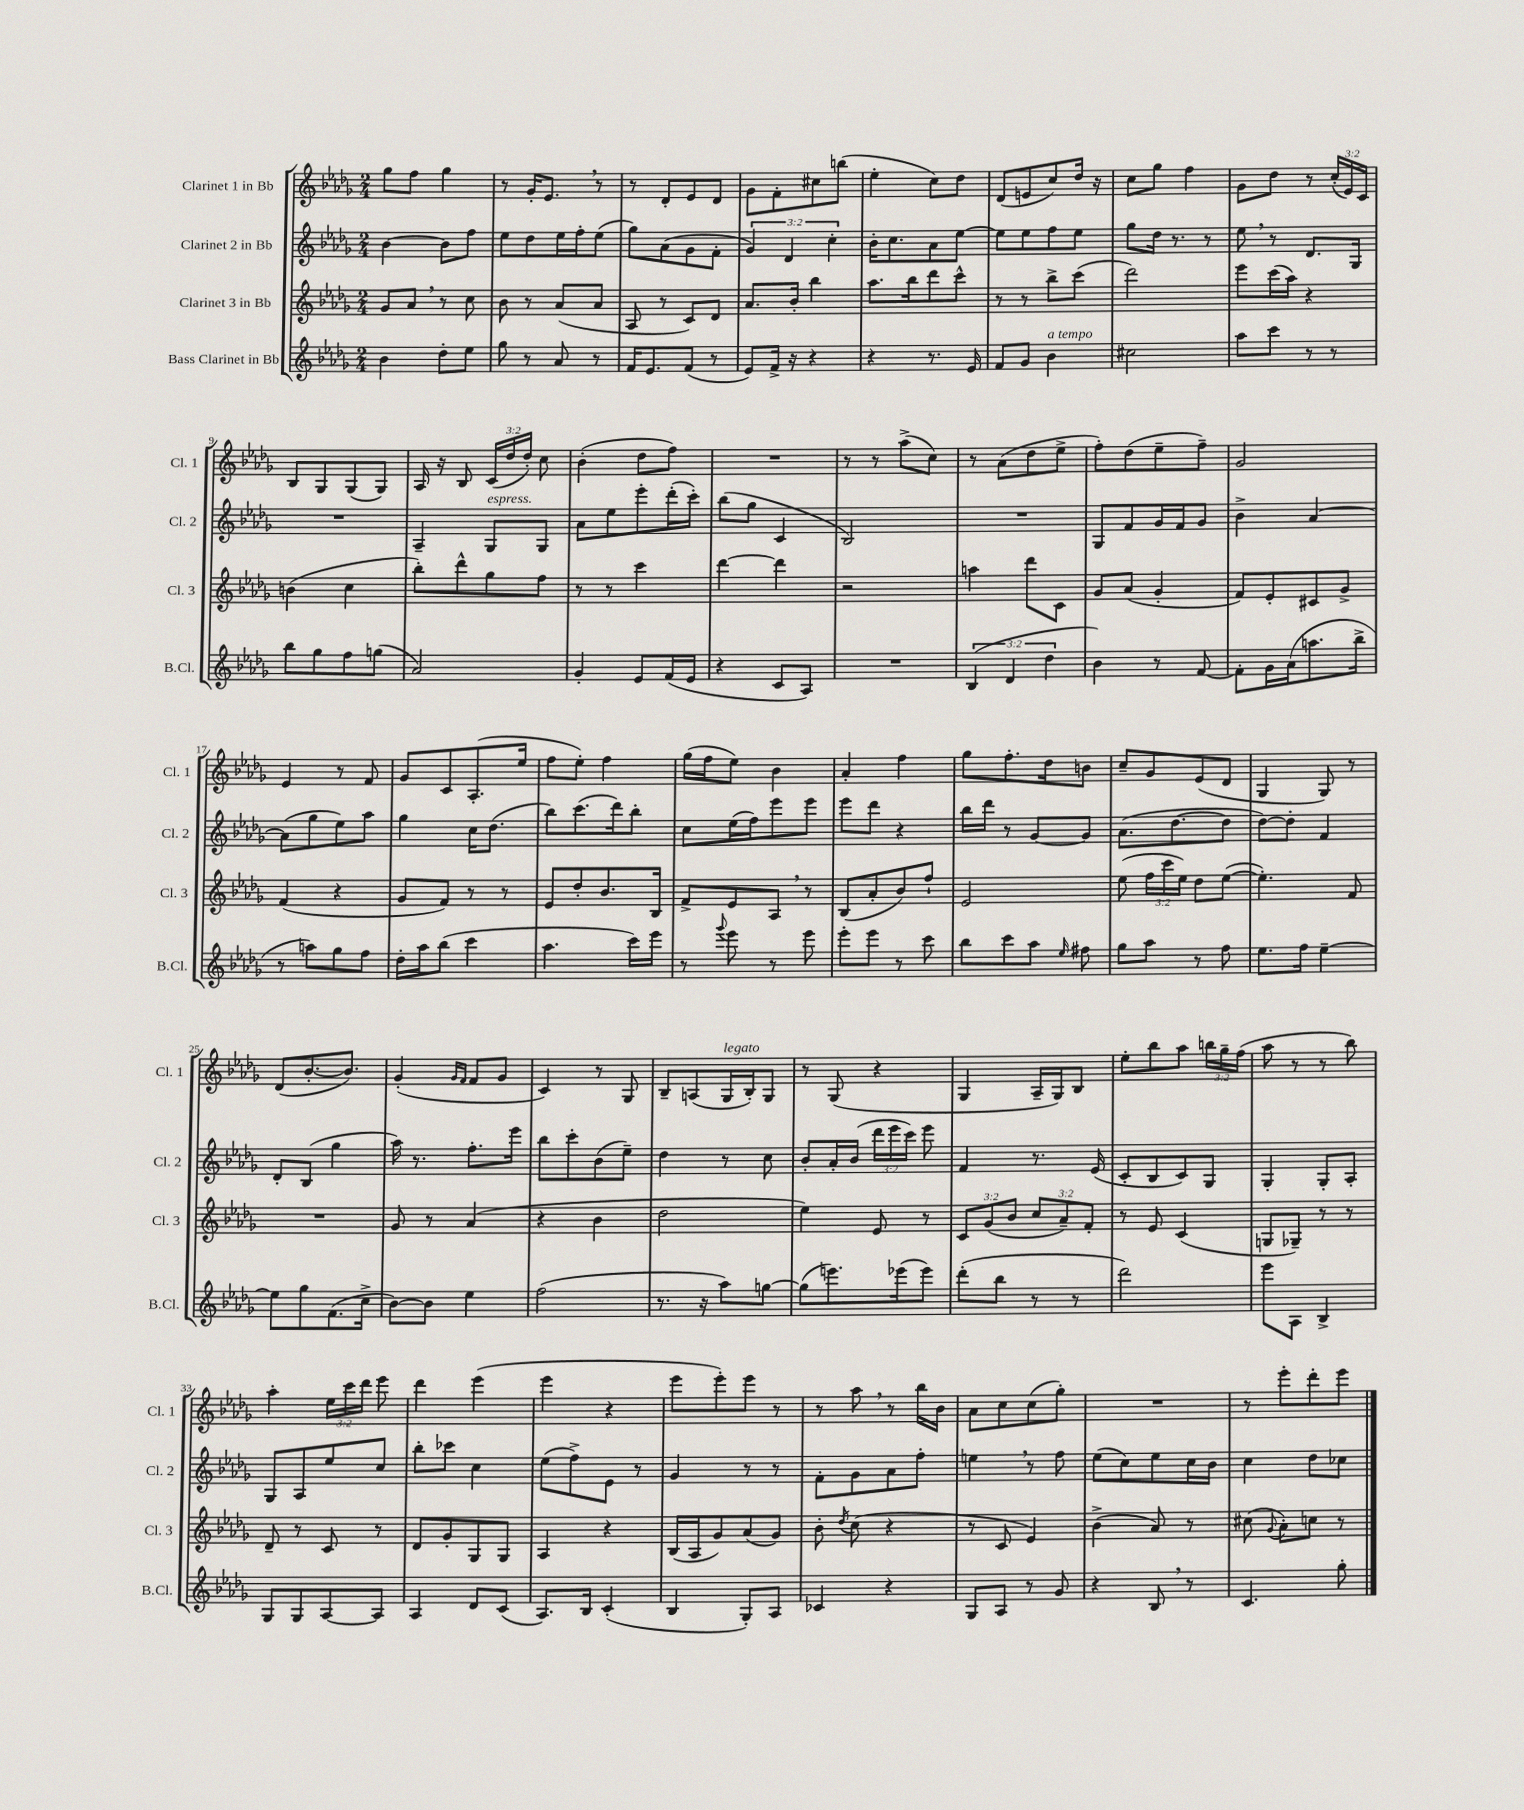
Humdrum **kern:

**kern	**kern	**kern	**kern
*staff4	*staff3	*staff2	*staff1
*clefG2	*clefG2	*clefG2	*clefG2
*k[b-e-a-d-g-]	*k[b-e-a-d-g-]	*k[b-e-a-d-g-]	*k[b-e-a-d-g-]
*M2/4	*M2/4	*M2/4	*M2/4
4b-	8g-	[4b-	8gg-
.	8a-	.	8ff
8dd-'	8r	8b-]	4gg-
8ee-	8cc	8ff	.
=	=	=	=
8gg-	8b-	8ee-	8r
8r	8r	8dd-	16g-'
.	.	.	8.e-
8a-	(8a-	16ee-	.
.	.	16ff'	.
8r	8a-	(8ee-	8r
=	=	=	=
16f	8A-	8gg-)	8r
8.e-	.	.	.
.	8r	(8a-	8d-'
(8f	8c)	8g-	8e-
8r	8d-	8f'	8d-
=	=	=	=
8e-)	8.a-	6g-)	8g-
16f^	.	.	8f'
.	.	6d-	.
16r	16b-'	.	.
4r	4bb-	.	8cc#
.	.	6cc'	.
.	.	.	(8bb
=	=	=	=
4r	8.aa-	16b-'	4ee-'
.	.	8.cc	.
.	16bb-	.	.
8.r	8ddd-	8a-	8cc)
.	8ccc^^	[8ee-	8dd-
16e-	.	.	.
=	=	=	=
8f	8r	8ee-]	(8d-
8g-	8r	8ee-	8e
4b-	8bb-^	8ff	8cc)
.	(8ccc	8ee-	16dd-
.	.	.	16r
=	=	=	=
2cc#	2ddd-)	8gg-	8cc
.	.	16dd-	8gg-
.	.	8.r	.
.	.	.	4ff
.	.	8r	.
=	=	=	=
8aa-	8eee-	8ee-	8g-
8ccc	(16ccc	8r	8dd-
.	16aa-)	.	.
8r	4r	8.d-	8r
8r	.	.	(24cc'
.	.	.	24e-)
.	.	16G-	.
.	.	.	24c
=	=	=	=
8bb-	(4b	2r	8B-
8gg-	.	.	8G-
8ff	4cc	.	(8G-
(8gg	.	.	8G-)
=	=	=	=
2a-)	8bb-')	4A-~	16A-
.	.	.	16r
.	8ddd-^^	.	8B-
.	8gg-	8G-	(24c
.	.	.	24dd-
.	.	.	24dd-')
.	8ff	8G-	8cc
=	=	=	=
4g-'	8r	8a-	(4b-'
.	8r	8ee-	.
8e-	4ccc	8eee-'	8dd-
(16f	.	(16ddd-'	8ff)
16e-	.	16ccc')	.
=	=	=	=
4r	[4ddd-	(8bb-	2r
.	.	8gg-	.
8c	4ddd-]	4c	.
8A-)	.	.	.
=	=	=	=
2r	2r	2B-)	8r
.	.	.	8r
.	.	.	(8aa-^
.	.	.	8cc)
=	=	=	=
(6B-	4aa	2r	8r
.	.	.	(8a-
6d-	.	.	.
.	8ddd-	.	8dd-
6dd-	.	.	.
.	8c	.	8ee-^
=	=	=	=
4b-)	8g-	8G-	8ff')
.	(8a-	8f	(8dd-
8r	4g-'	16g-	8ee-~
.	.	16f	.
[8f	.	8g-	8ff~)
=	=	=	=
8f']	8f)	4b-^	2g-
16g-	8e-'	.	.
(16a-	.	.	.
8.aa	8c#	[4a-	.
.	8g-^	.	.
16bb-^	.	.	.
=	=	=	=
8r	(4f	(8a-]	4e-
8aa)	.	8gg-	.
8gg-	4r	8ee-)	8r
8ff	.	8aa-	8f
=	=	=	=
16dd-'	8g-	4gg-	8g-
16aa-	.	.	.
(8bb-	8f)	.	8c
4ccc	8r	16cc	(8.A-'
.	.	(8.dd-	.
.	8r	.	.
.	.	.	16ee-
=	=	=	=
4.aa-	8e-	8bb-)	8ff
.	8dd-'	(8.ccc	8ee-')
.	8.b-	.	4ff
.	.	16ddd-)	.
16ccc)	.	8bb-'	.
16eee-	16B-	.	.
=	=	=	=
8r	8f^	8cc	(16gg-
.	.	.	16ff
8qqggg-	.	.	.
8eee-	8e-	(16ee-	8ee-)
.	.	16ff)	.
8r	8A-	8eee-	4b-
8eee-	8r	8eee-	.
=	=	=	=
8eee-'	(8B-	8eee-	4a-'
8eee-	8a-'	8ddd-	.
8r	8b-)	4r	4ff
8ccc	8ff`	.	.
=	=	=	=
8bb-	2e-	16bb-	8gg-
.	.	16ddd-	.
8ccc	.	8r	8.ff'
8aa-	.	[8g-	.
.	.	.	16dd-
16qqee-	.	.	.
8ff#	.	8g-]	8b
=	=	=	=
8gg-	(8ee-	(8.a-	8cc~
8aa-	24ff	.	8g-
.	24ccc	.	.
.	.	[8.dd-	.
.	24ee-)	.	.
8r	8dd-	.	(8e-
8ff	([8ee-	8dd-]	8d-
=	=	=	=
8.ee-	4.ee-'])	[8dd-)	4G-
.	.	8dd-']	.
16ff	.	.	.
[4ee-~	.	4f	8G-)
.	8f	.	8r
=	=	=	=
8ee-]	2r	8d-'	(8d-
8gg-	.	(8B-	[8.b-'
(8.f	.	4gg-	.
.	.	.	8.b-])
16cc^	.	.	.
=	=	=	=
[8b-)	8g-	16aa-)	(4g-'
.	.	8.r	.
8b-]	8r	.	.
.	.	.	16qqg-
.	.	.	16qqf
4ee-	(4a-	8.ff'	8f
.	.	.	8g-
.	.	16eee-	.
=	=	=	=
(2ff	4r	8bb-	4c)
.	.	8ccc'	.
.	4b-	(8b-	8r
.	.	8ee-~)	8G-
=	=	=	=
8.r	2dd-	4dd-	8B-~
.	.	.	(8A
16r	.	.	.
8aa-)	.	8r	16G-
.	.	.	16B-')
[8gg	.	8cc	8G-
=	=	=	=
(8gg]	4ee-)	8b-'	8r
8.eee)	.	16a-'	(8G-
.	.	(16b-	.
.	8e-	24ddd-	4r
.	.	24eee-	.
(16eee-	.	.	.
.	.	24ccc)	.
8eee-)	8r	8eee-	.
=	=	=	=
(8ddd-'	12c	4f	4G-
.	(12g-	.	.
8bb-	.	.	.
.	12b-	.	.
8r	12cc	8.r	16A-~
.	.	.	16G-)
.	12a-~)	.	.
8r	.	.	8B-
.	12f'	.	.
.	.	(16e-	.
=	=	=	=
2ddd-)	8r	8c'	8ee-'
.	8e-	8B-	8bb-
.	(4c	8c)	8aa-
.	.	8G-	24bb
.	.	.	24gg-~
.	.	.	(24ff
=	=	=	=
8eee-	8G	4G-'	8aa-
8A-	8G-~)	.	8r
4B-^	8r	8G-'	8r
.	8r	8A-'	8bb-)
=	=	=	=
8G-	8d-~	8G-	4aa-'
8G-	8r	8A-	.
[8A-	8c	8ee-	24ee-
.	.	.	24ccc
.	.	.	24ddd-
8A-]	8r	8cc	8eee-
=	=	=	=
4A-	8d-	8bb-'	4ddd-
.	8g-'	8ccc-	.
8d-	8G-	4cc	(4eee-
(8c	8G-	.	.
=	=	=	=
8.A-)	4A-	(8ee-	4eee-
.	.	8ff^)	.
16B-	.	.	.
(4c'	4r	8e-	4r
.	.	8r	.
=	=	=	=
4B-	(16B-	4g-	8eee-
.	16A-	.	.
.	8g-)	.	8eee-')
8G-')	(8a-	8r	8eee-
8A-	8g-)	8r	8r
=	=	=	=
4c-	8b-'	8f'	8r
.	8qdd-	.	.
.	(8cc	8g-	8aa-
4r	4r	8a-	8r
.	.	8ff'	16bb-
.	.	.	16b-
=	=	=	=
8G-	8r	4ee	8a-
8A-	8c	.	8cc
8r	4e-)	8r	(8cc
8g-	.	8ff	8gg-')
=	=	=	=
4r	(4b-^	(8ee-	2r
.	.	8cc)	.
8B-	8a-)	8ee-	.
8r	8r	16cc	.
.	.	16b-	.
=	=	=	=
4.c	(8cc#	4cc	8r
.	8qqg-	.	.
.	8a-')	.	8eee-'
.	8cc	8dd-	8ddd-'
8gg-'	8r	8cc-	8eee-
==	==	==	==
*-	*-	*-	*-
